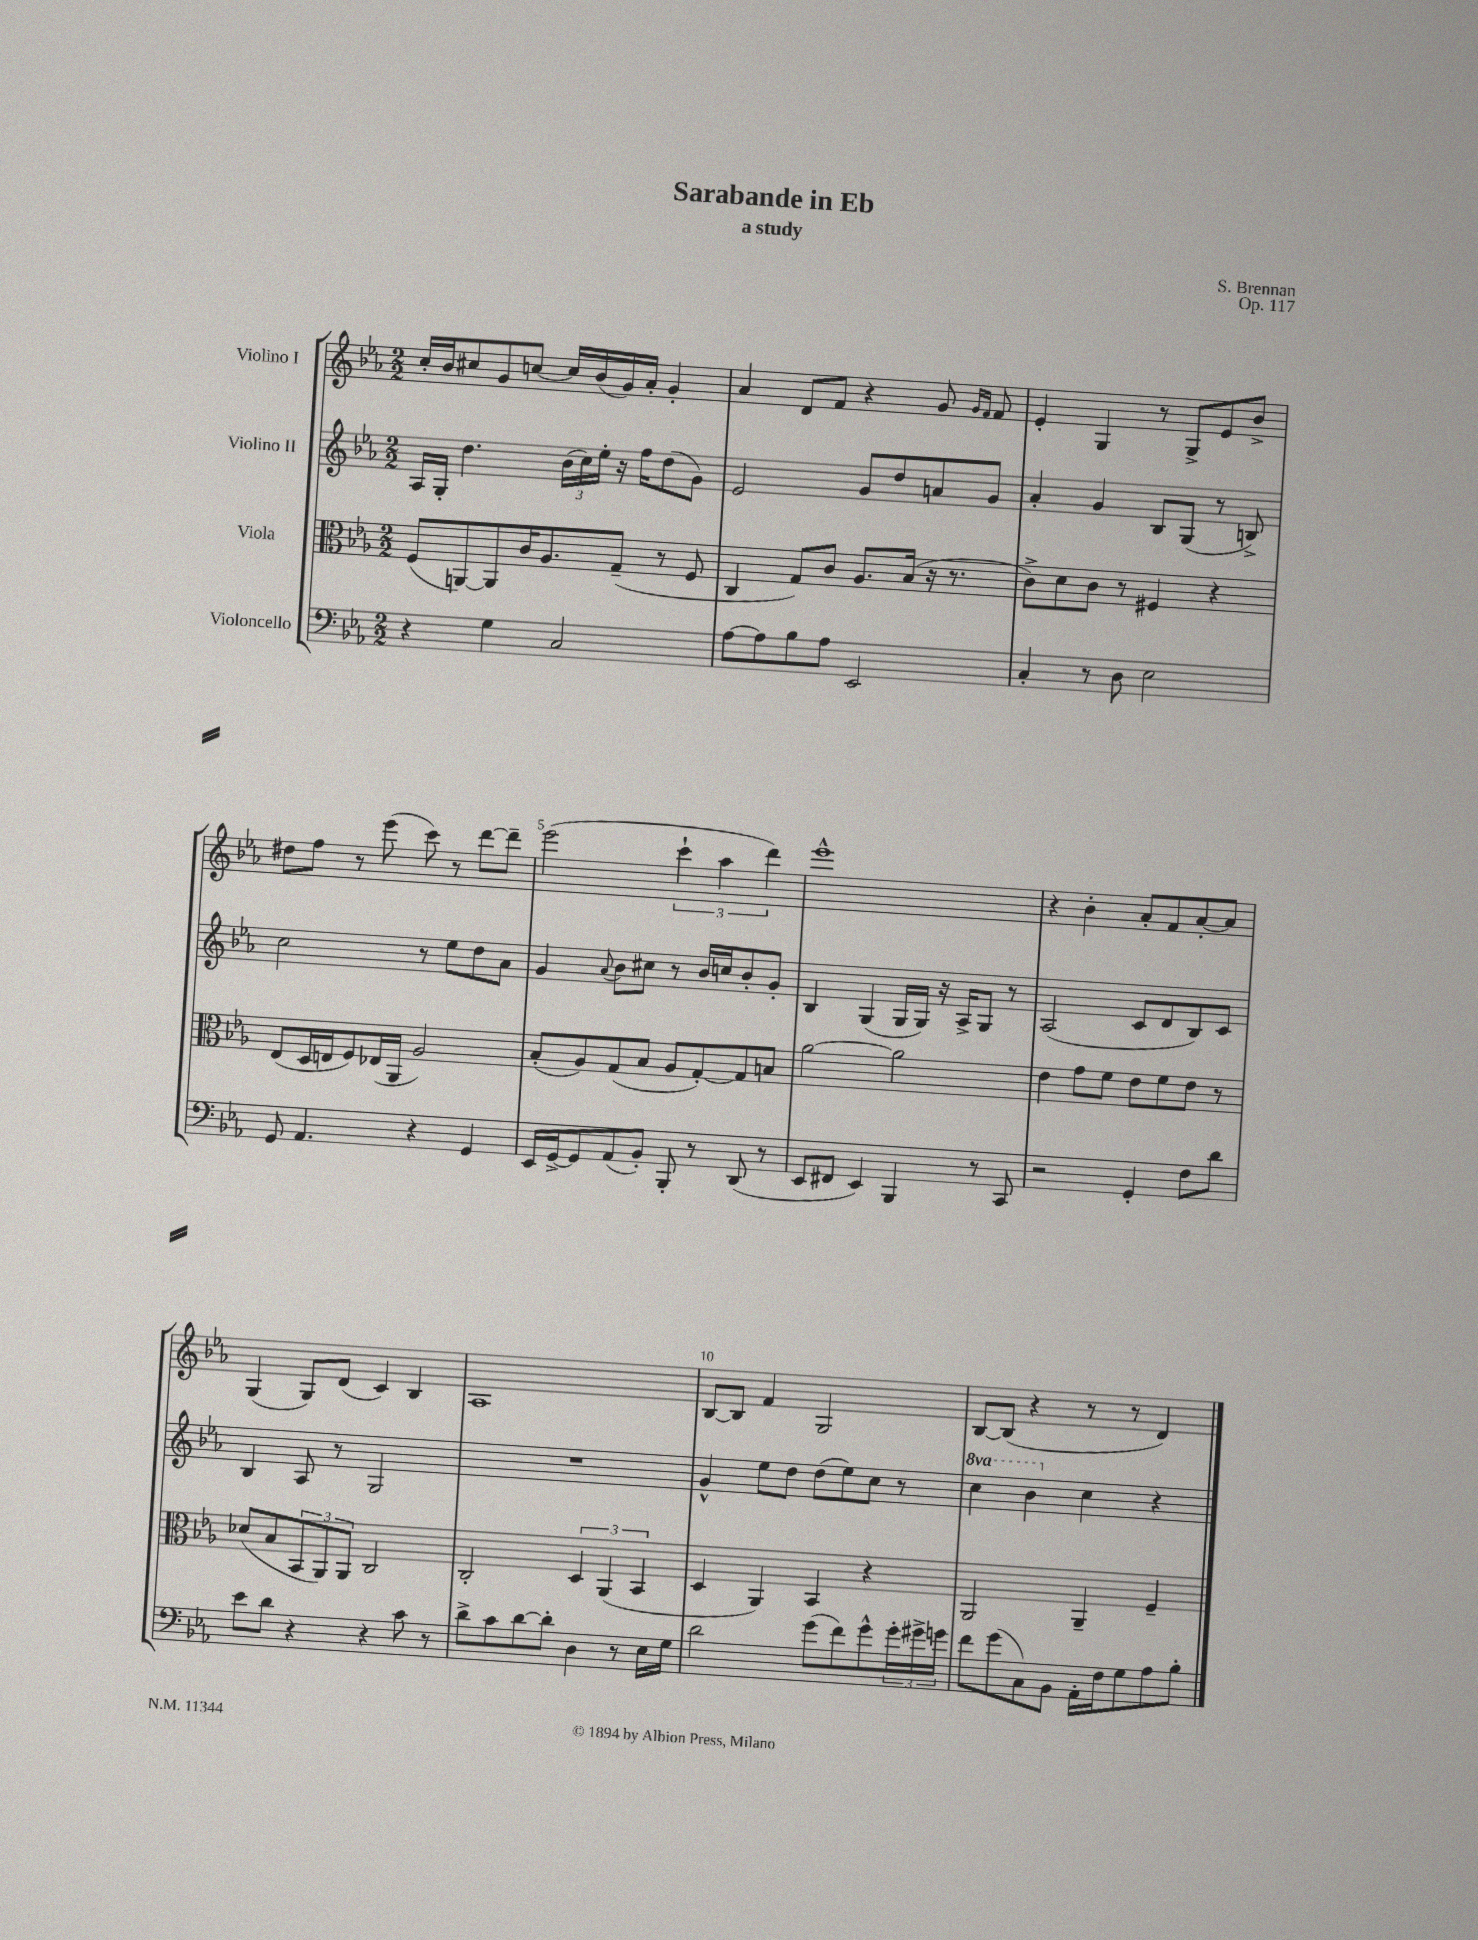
\header { title = "Sarabande in Eb" composer = "S. Brennan" subtitle = "a study" opus = "Op. 117" }
<<
\new StaffGroup <<
\new Staff = "s0" \with { instrumentName = "Violino I" } {
    \clef treble \key ees \major \numericTimeSignature \time 2/2
    c''16-. bes'16 cis''8 g'8 c''8~ c''16 bes'16( g'16) aes'16-. g'4-. |
    aes'4 d'8 f'8 r4 g'8 \grace { g'16 f'16 } f'8 |
    ees'4-. g4 r8 g8-> ees'8 bes'8-> |
    dis''8 f''8 r8 ees'''8( c'''8) r8 d'''8~ d'''8-- |
    ees'''2( \tuplet 3/2 { c'''4-! aes''4 d'''4) } |
    ees'''1-^ |
    r4 bes'4-. aes'8-. f'8 aes'8~-. aes'8 |
    g4( g8) d'8( c'4) bes4 |
    aes1 |
    bes8~ bes8 f'4 g2 |
    bes8~ bes8( r4 r8 r8 d'4) \bar "|." |
}
\new Staff = "s1" \with { instrumentName = "Violino II" } {
    \clef treble \key ees \major \numericTimeSignature \time 2/2 \set Staff.ottavationMarkups = #ottavation-simple-ordinals
    aes16 g16-. d''4. \tuplet 3/2 { bes'16( c''16) ees''16-. } r16 f''16 d''8( g'8) |
    ees'2 g'8 d''8 a'8 g'8 |
    aes'4-. g'4 bes8 g8( r8 b8->) |
    c''2 r8 ees''8 d''8 aes'8 |
    g'4 \appoggiatura { aes'8 } bes'8 cis''8 r8 bes'16 c''16 bes'8-. g'8-. |
    bes4 g4( g16 g16) r16 aes16-> g8 r8 |
    aes2( c'8 d'8 bes8) c'8 |
    bes4 aes8 r8 g2 |
    R1 |
    g'4-^ ees''8 d''8 d''8( ees''8) c''8 r8 |
    \ottava #1 c'''4 bes''4 \ottava #0 c''4 r4 \bar "|." |
}
\new Staff = "s2" \with { instrumentName = "Viola" } {
    \clef alto \key ees \major \numericTimeSignature \time 2/2
    f8( a,8~) a,8 c'16 aes8. g8--( r8 f8 |
    c4 g8) c'8 aes8. bes16( r16 r8. |
    c'8->) d'8 c'8 r8 fis4 r4 |
    ees8( d16 e16 f8) ees16( aes,16 aes2) |
    bes8-.( aes8) g8( bes8 aes8 g8~-.) g8 b8 |
    aes'2~ aes'2 |
    ees'4 g'8 f'8 ees'8 f'8 ees'8 r8 |
    des'8( bes8 \tuplet 3/2 { bes,8 aes,8) aes,8 } c2 |
    c2-. \tuplet 3/2 { d4 aes,4( bes,4 } |
    d4 aes,4) bes,4 r4 |
    aes,2 aes,4-- f4-- \bar "|." |
}
\new Staff = "s3" \with { instrumentName = "Violoncello" } {
    \clef bass \key ees \major \numericTimeSignature \time 2/2
    r4 g4 c2 |
    aes8~ aes8 bes8 aes8 ees,2 |
    c4-. r8 d8 ees2 |
    g,8 aes,4. r4 g,4 |
    ees,16 g,16~-> g,8 aes,8( bes,8-.) bes,,8-. r8 d,8( r8 |
    ees,8 fis,8 ees,4) bes,,4 r8 c,8 |
    r2 g,4-. f8 d'8 |
    ees'8 d'8 r4 r4 c'8 r8 |
    d'8-> c'8 d'8~ d'8-. d4 r8 ees16 g16 |
    d'2 g'8( f'8) g'8-^ \tuplet 3/2 { g'16-. gis'16-> g'16 } |
    f'8 g'8( c8) bes,8 aes,16-. f16 g8 aes8 bes8-. \bar "|." |
}
>>
>>
\layout { \context { \Score \override BarNumber.break-visibility = ##(#f #t #t) barNumberVisibility = #(every-nth-bar-number-visible 5) } }
